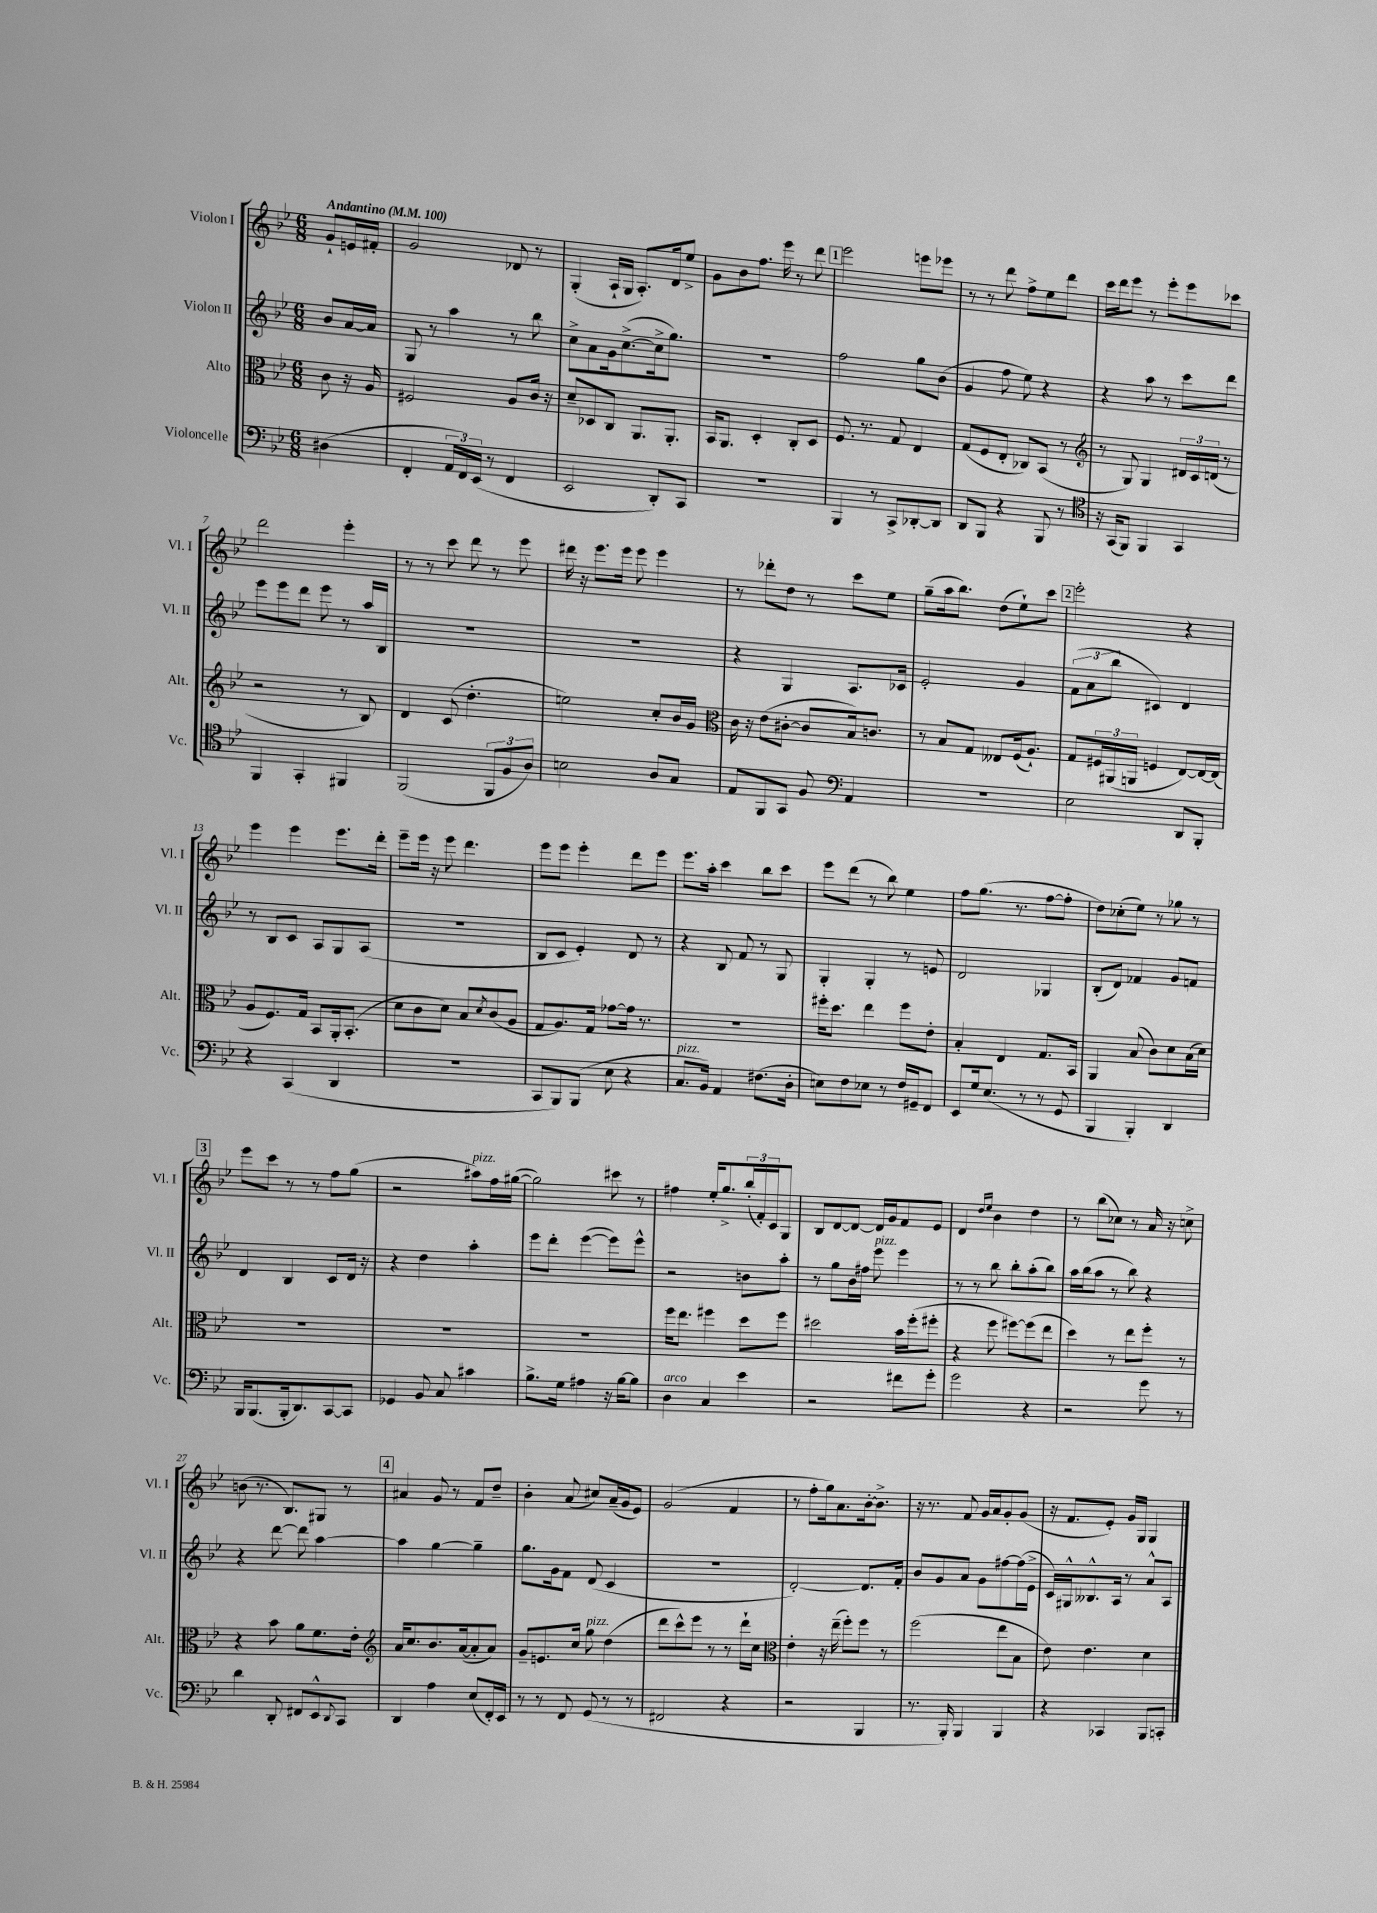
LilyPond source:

<<
\new StaffGroup <<
\new Staff = "s0" \with { instrumentName = "Violon I" shortInstrumentName = "Vl. I" } {
    \clef treble \key bes \major \numericTimeSignature \time 6/8 \partial 4 \tempo "Andantino" 4 = 100
    g'8-! e'16 fis'16-. |
    g'2 des'8 r8 |
    g4-.( a16-! g16 a8.-.) d'16 ees''8-> |
    g'8 bes'8 f''8. ees'''16 r8 d'''8 |
    \mark \markup { \box "1" } ees'''2 e'''8 ees'''8 |
    r8 r8 d'''8 f''8-> ees''8 d'''8 |
    c'''16 d'''16 ees'''8 r8 ees'''8-. ees'''8 ces'''8 |
    d'''2 ees'''4-. |
    r8 r8 c'''8 d'''8 r8 ees'''8 |
    dis'''16 r16 ees'''8. ees'''16 ees'''8 ees'''4 |
    r8 des'''8-. d''8 r8 c'''8 ees''8 |
    g''8--( a''16 bes''8.) d''8( ees''8-!) c'''8 |
    \mark \markup { \box "2" } ees'''2-. r4 |
    ees'''4 ees'''4 ees'''8. d'''16-. |
    ees'''8-- ees'''16 r16 ees'''8 d'''4. |
    ees'''8 ees'''8 ees'''4-. d'''8 ees'''8 |
    ees'''8. a''16-. c'''4 bes''8 c'''8 |
    ees'''8 d'''8( r8 bes''8) ees''4 |
    f''8 g''8.( r8. f''8~ f''8-. |
    d''8) ces''8-.( ees''8) r8 ges''8 r8 |
    \mark \markup { \box "3" } ees'''8 c'''8 r8 r8 f''8 g''8( |
    r2 ais''8^\markup { \italic "pizz." }) f''16 gis''16~( |
    gis''2) cis'''8 r8 |
    fis''4 ees''16-. g''8.-> \tuplet 3/2 { bes''16-.( f'16-.) c'16 } g8 |
    bes8 d'8~ d'8~ d'16 g'16 f'8 ees'8 |
    d'4 \grace { d''16 ees''16 } bes'4 d''4 |
    r8 bes''8( ces''8) r8 a'16 r16 c''8-> |
    b'8( r8. bes8.) gis8 r8 |
    \mark \markup { \box "4" } ais'4 g'8 r8 f'8 d''8-- |
    bes'4-. a'8( cis''8) a'16--( g'16 ees'8) |
    g'2( f'4 |
    r8 f''8-. g''16) a'8. bes'16~-. bes'8.-> |
    r16 r8. f'8 g'16 a'16 g'8-. g'8( |
    r16 f'8. ees'8-.) g'16 g16 g4 \bar "|." |
}
\new Staff = "s1" \with { instrumentName = "Violon II" shortInstrumentName = "Vl. II" } {
    \clef treble \key bes \major \numericTimeSignature \time 6/8 \partial 4
    bes'8 a'16~ a'16 |
    g8 r8 a''4 r8 bes''8 |
    c''8-> a'8 g'16 c''8.~->( c''16-> g''8.) |
    R2. |
    \mark \markup { \box "1" } f''2 g''8 bes'8( |
    g'4 f''8 ees''8) r4 |
    r4 a''8 r8 c'''8 d'''8 |
    ees'''8 ees'''8 d'''8 ees'''8 r8 a''16 bes16 |
    R2. |
    R2. |
    r4 g4 a8. ces'16 |
    ees'2-. g'4 |
    \mark \markup { \box "2" } \tuplet 3/2 { f'8( a'8 bes''8 } cis'4) d'4 |
    r8 bes8 c'8 a8 g8 a8( |
    R2. |
    bes8 c'8 ees'4-.) d'8 r8 |
    r4 bes8 f'8 r8 g8 |
    g4-. g4-. r8 e'8 |
    d'2 ges4 |
    bes8-.( d'8) fes'4 g'8 f'8 |
    \mark \markup { \box "3" } d'4 bes4 c'8 d'16 r16 |
    r4 d''4 a''4-. |
    ees'''8 d'''8-. ees'''4~( ees'''8) ees'''8-^ |
    r2 b'8 a''8-. |
    r8 g''8 bes'16 fis''16 ees'''8^\markup { \italic "pizz." } ees'''4 |
    r8 r8 bes''8 bes''8-. a''8-.( bes''8) |
    a''16 bes''16( a''8 r8 bes''8) r4 |
    r4 d'''8~ d'''8 a''4~ |
    \mark \markup { \box "4" } a''4 g''4~ g''4-- |
    g''8. g'16 f'8 d'8( c'4 |
    R2. |
    d'2~-.) d'8. f'16-. |
    bes'8 g'8 a'8 g'8 fis''8~ fis''16( ees'16-> |
    c'16) gis16-^ beses8.-^ a16 r8 a'8-^ a8 \bar "|." |
}
\new Staff = "s2" \with { instrumentName = "Alto" shortInstrumentName = "Alt." } {
    \clef alto \key bes \major \numericTimeSignature \time 6/8 \partial 4
    c'8 r16 a16 |
    fis2 a8 c'16 r16 |
    d'8-- des8 c8 a,8. a,8.-. |
    bes,16 a,8. d4-. c8-. d8 |
    \mark \markup { \box "1" } f8. r8. g8 ees4 |
    g8( f8 ees8-. ces8) bes,8( r8 |
    \clef treble r8 g8) g4 \tuplet 3/2 { dis'16 c'16 d'16( } r8 |
    r2 r8 bes8) |
    d'4 c'8( d''4.-. |
    e''2) c''8-. bes'16 g'16 |
    \clef alto c'16 r16 ees'8( cis'8~-. cis'8 bes16) c'8. |
    r8 bes8 g8 eeses8 f16( a8.-!) |
    \mark \markup { \box "2" } g8 \tuplet 3/2 { fis16 ais,16( a,16 } f4 ees8~) ees16~ ees16( |
    a8 f8.) g16 bes,8 a,16-. bes,8.-.( |
    d'8 c'8 d'8) bes8 \acciaccatura { d'8 } c'8( a8 |
    g8 a8.) g16 ges'8~ ges'16 r8. |
    R2. |
    fis''16-. d''8. ees''4 fis''8 ees'8-. |
    bes4-. ees4 g8. bes,16 |
    a,4 bes8( c'8) d'8 bes16( d'16) |
    \mark \markup { \box "3" } R2. |
    R2. |
    R2. |
    f''16 ees''8. fis''4 d''8 fis''8 |
    dis''2 bes'16 f''16-.( fis''8-. |
    r4 f''8 fis''8~) fis''8( ees''8 |
    d''4) r8 ees''8 f''8-. r8 |
    r4 bes'8 a'8 f'8. ees'16-. |
    \mark \markup { \box "4" } \clef treble a'16 c''8. bes'8. a'16~( a'8-. a'8) |
    g'8-- e'8. c''16 g''8^\markup { \italic "pizz." } d''4( |
    d'''8 c'''8-^) ees'''8 r8 r8 d'''16-! c''16 |
    \clef alto ees'4-. r16 ees''16--( f''8-.) f''8 r8 |
    f''2( ees''8 bes8 |
    ees'8) ees'4. d'4 \bar "|." |
}
\new Staff = "s3" \with { instrumentName = "Violoncelle" shortInstrumentName = "Vc." } {
    \clef bass \key bes \major \numericTimeSignature \time 6/8 \partial 4
    dis4( |
    f,4-. \tuplet 3/2 { a,16 f,16) ees,16( } r8 f,4 |
    ees,2 d,8-.) c,8 |
    R2. |
    \mark \markup { \box "1" } bes,,4 r8 c,8-> des,8~-. des,8 |
    d,8 bes,,8 r4 bes,,8 r8 |
    \clef tenor r16 g,16( f,8) f,4 g,4 |
    f,4 g,4-. fis,4 |
    f,2( \tuplet 3/2 { f,8 f8 a8) } |
    b2 a8 g8 |
    ees8 f,8 g,8 f8 \clef bass a,4 |
    R2. |
    \mark \markup { \box "2" } ees2 d,8 bes,,8-. |
    r4 c,4( d,4 |
    R2. |
    c,8 bes,,8) bes,,8( ees8 r4 |
    c8.^\markup { \italic "pizz." } bes,16) a,4 fis8.( d16-. |
    e8) f8 ees8 r8 f16 gis,16-- f,8 |
    ees,8 g16 ees8.( r8 r8 g,8 |
    bes,,4 bes,,4-.) d,4 |
    \mark \markup { \box "3" } bes,,16 bes,,8.( bes,,16-. d,8.) c,8~ c,8 |
    ges,4 bes,8 c8 cis'4 |
    bes8.-> g16 ais4 r16 bes16~ bes8 |
    d4^\markup { \italic "arco" } c4 ees'4 |
    r2 fis'8 g'8-. |
    g'2 r4 |
    r2 g'8 r8 |
    d'4 d,8-. fis,8 ees,8-^ \appoggiatura { d,8 } c,8 |
    \mark \markup { \box "4" } d,4 a4 ees8( f,16-.) ees,16 |
    r8 r8 f,8 g,8( r8 r8 |
    fis,2 r4 |
    r2 bes,,4 |
    r8. bes,,16-.) bes,,4 bes,,4 |
    r4 ces,4 bes,,8 c,8-. \bar "|." |
}
>>
>>
